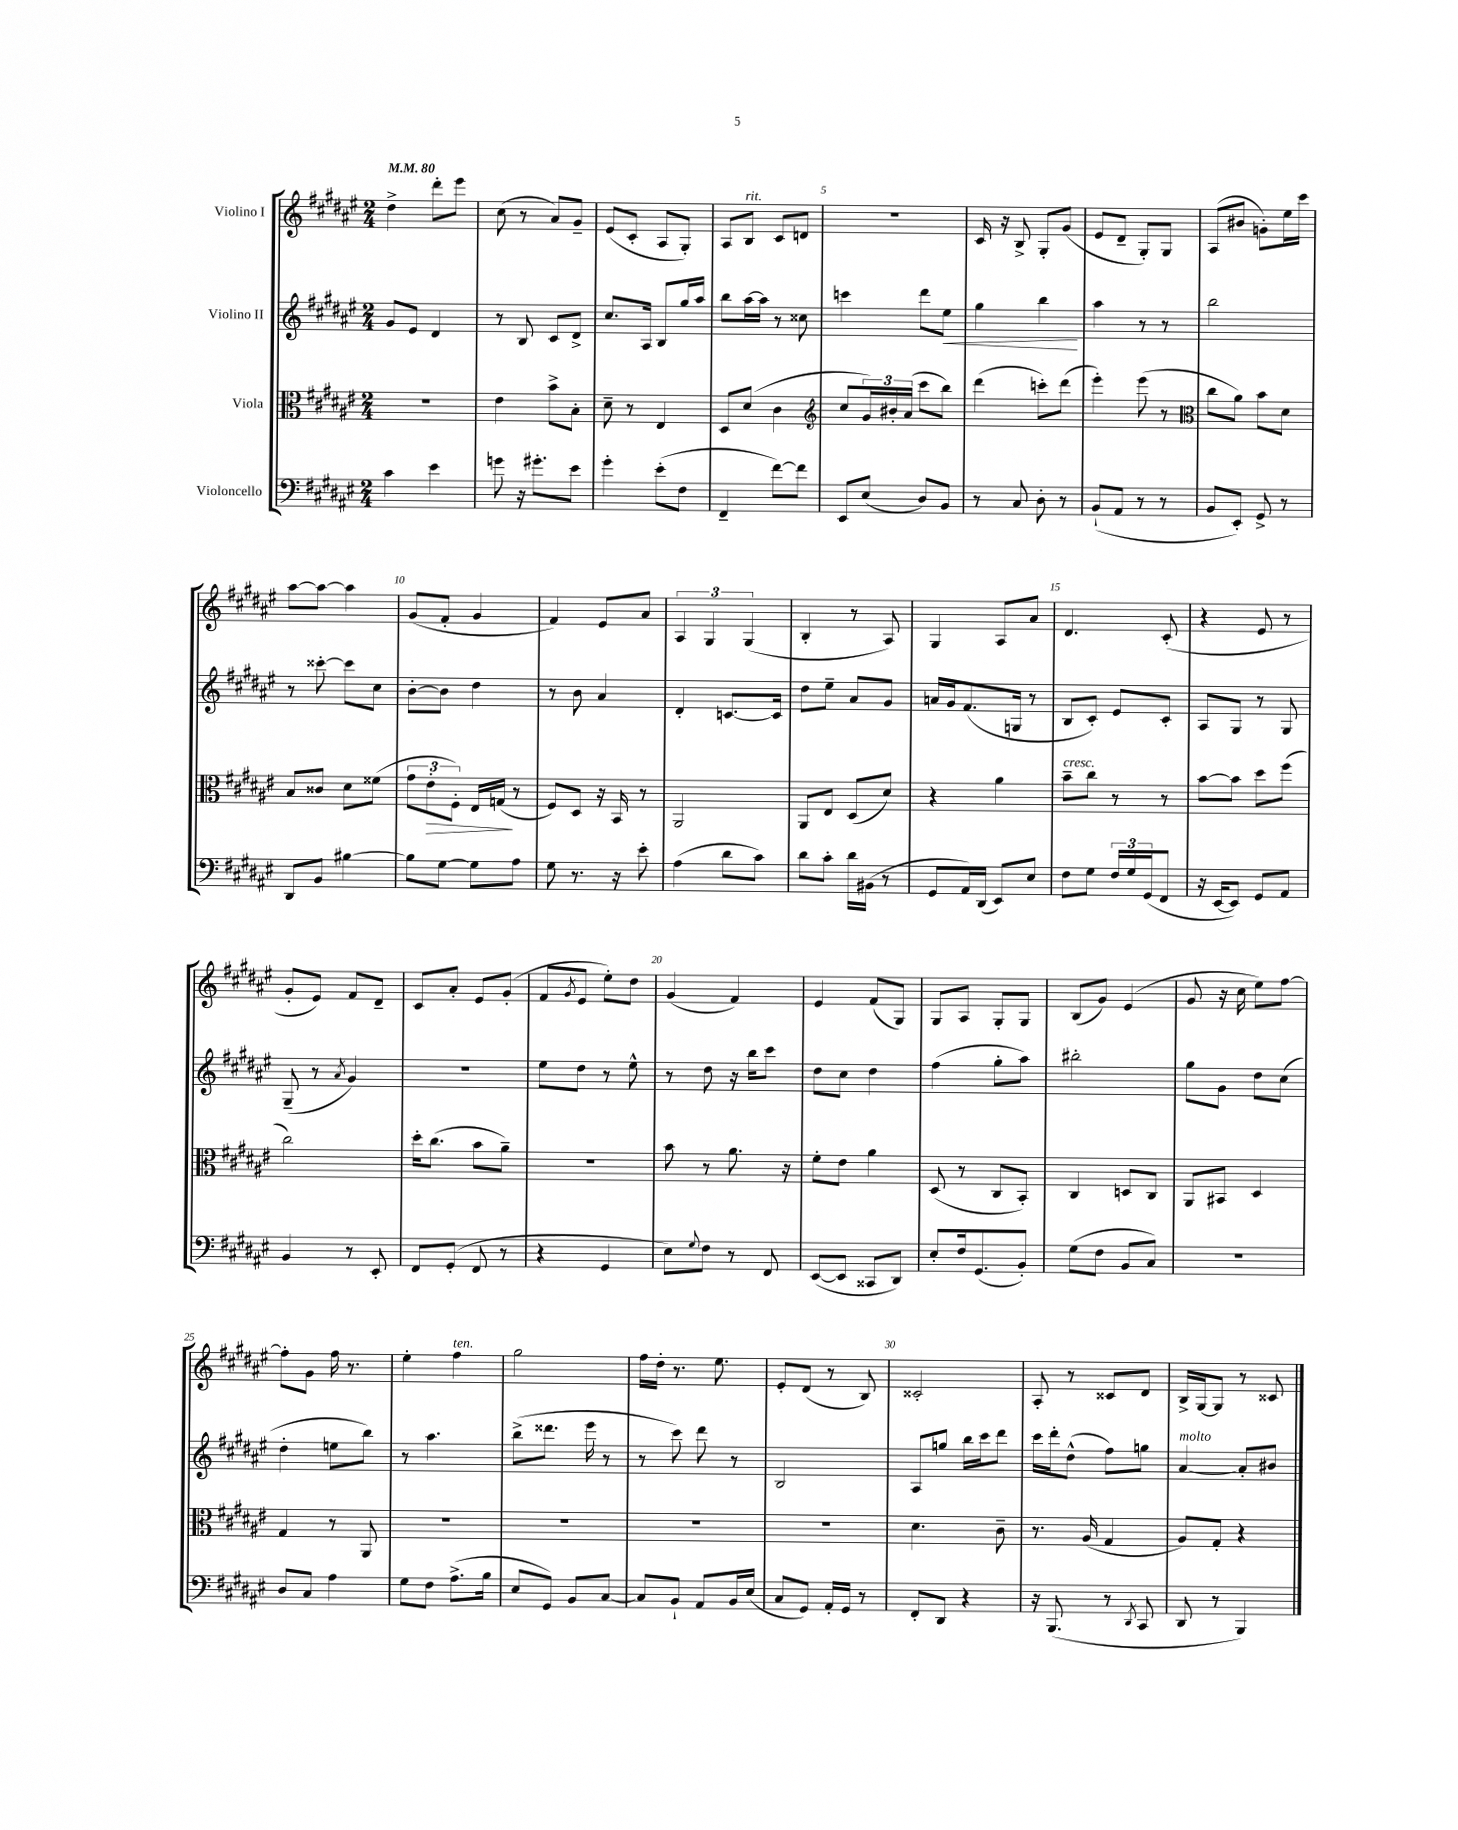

**kern	**kern	**kern	**kern
*staff4	*staff3	*staff2	*staff1
*clefF4	*clefC3	*clefG2	*clefG2
*k[f#c#g#d#a#e#]	*k[f#c#g#d#a#e#]	*k[f#c#g#d#a#e#]	*k[f#c#g#d#a#e#]
*M2/4	*M2/4	*M2/4	*M2/4
*MM80	*MM80	*MM80	*MM80
4c#\	2r	8g#/L	4dd#^\
.	.	8e#/J	.
4e#\	.	4d#/	8ddd#'\L
.	.	.	8eee#\J
=	=	=	=
8g\	4e#\	8r	(8cc#\
16r	.	8B/	8r
8.g#'\L	.	.	.
.	8b^\L	8c#/L	8a#/L)
8e#\J	8B'\J	8d#^/J	8g#~/J
=	=	=	=
4g#'\	8d#~\	8.cc#/L	(8e#/L
.	8r	.	8c#'/J
.	.	16A#/Jk	.
(8e#'\L	4E#/	8B/L	8A#/L
8F#\J	.	16gg#/L	8G#'/J)
.	.	16aa#/JJ	.
=	=	=	=
4FF#~/	8D#/L	8bb\L	8A#/L
.	(8d#/J	[16aa#\L	8B/J
.	.	16aa#\]JJ	.
[8f#\L)	4c#\	8r	8c#/L
8f#\]J	.	8cc##\	8d/J
=	=	=	=
*	*clefG2	*	*
8EE#/L	8cc#/L	4ccc\	2r
(8E#/J	24g#/L)	.	.
.	24b#'/	.	.
.	(24a#/JJ	.	.
8D#/L)	8ccc#\L	8ddd#\L	.
8BB/J	8bb\J)	8ee#\J	.
=	=	=	=
8r	(4ddd#\	4gg#\	16c#/
.	.	.	16r
8C#/	.	.	8B^/
8D#'\	8ccc'\L)	4bb\	8G#'/L
8r	(8ddd#\J	.	(8g#/J
=	=	=	=
(8BB`/L	4eee#'\)	4aa#\	8e#/L
8AA#/J	.	.	8d#~/J
8r	(8eee#\	8r	8G#'/L)
8r	8r	8r	8G#/J
=	=	=	=
*	*clefC3	*	*
8BB/L	8cc#\L	2bb\	(8A#/L
8EE#'/J)	8a#\J)	.	8b#/J
8GG#^/	8b\L	.	8g'\L)
8r	8d#\J	.	16ee#\L
.	.	.	16ccc#\JJ
=	=	=	=
8DD#/L	8B/L	8r	[8aa#\L
8BB/J	8c##/J	[8ccc##'\	8aa#\_J
[4B#\	8d#\L	8ccc##\]L	4aa#\]
.	(8f##\J	8cc#\J	.
=	=	=	=
8B#\]L	12g#\L	[8b'\L	(8g#/L
.	12e#'\	.	.
[8G#\J	.	8b\]J	8f#'/J
.	12F#'\J)	.	.
8G#\]L	16E#/LL	4dd#\	4g#/
.	(16G/JJ	.	.
8A#\J	8r	.	.
=	=	=	=
8G#\	8F#/L)	8r	4f#/)
8.r	8D#/J	8b\	.
.	16r	4a#/	8e#/L
16r	16BB/	.	.
8e#'\	8r	.	8a#/J
=	=	=	=
(4A#\	2AA#/	4d#'/	6A#/
.	.	.	6G#/
8d#\L	.	[8.c/L	.
.	.	.	(6G#/
8c#\J)	.	.	.
.	.	16c/]Jk	.
=	=	=	=
8d#\L	8AA#/L	8dd#\L	4B'/
8c#'\J	8E#/J	8ee#~\J	.
16d#\LL	(8D#/L	8a#/L	8r
(16BB#\JJ	.	.	.
8r	8d#/J)	8g#/J	8A#/)
=	=	=	=
8GG#/L	4r	16a/LL	4G#/
.	.	16g#/J	.
16AA#/L)	.	(8.f#/	.
(16DD#/JJ	.	.	.
8EE#/L)	4a#\	.	8A#/L
.	.	16G/Jk	.
8E#/J	.	8r	8a#/J
=	=	=	=
8F#\L	8b~\L	8B/L	4.d#/
8G#\J	8cc#\J	8c#'/J)	.
24F#/LL	8r	8e#/L	.
24G#/	.	.	.
(24GG#/J	.	.	.
8FF#/J	8r	8c#'/J	(8c#'/
=	=	=	=
16r	[8b\L	8A#/L	4r
[16EE#/LK	.	.	.
8EE#/]J)	8b\]J	8G#/J	.
8GG#/L	8dd#\L	8r	8e#/
8AA#/J	(8ff#\J	8G#/	8r
=	=	=	=
4BB/	2cc#\)	(8G#~/	8g#'/L
.	.	8r	8e#/J)
.	.	8qa#/	.
8r	.	4g#/)	8f#/L
8EE#'/	.	.	8d#~/J
=	=	=	=
8FF#/L	16dd#'\LK	2r	8c#/L
.	(8.cc#\J	.	.
(8GG#'/J	.	.	8a#'/J
8FF#/	8b\L	.	8e#/L
8r	8a#~\J)	.	(8g#'/J
=	=	=	=
4r	2r	8ee#\L	8f#/L
.	.	.	8qg#/
.	.	8dd#\J	8e#/J
4GG#/	.	8r	8ee#'\L)
.	.	8ee#^^\	8dd#\J
=	=	=	=
8E#\L)	8b\	8r	(4g#/
8qqG#/	.	.	.
8F#\J	8r	8dd#\	.
8r	8.a#\	16r	4f#/)
.	.	16bb\LK	.
8FF#/	.	8ccc#\J	.
.	16r	.	.
=	=	=	=
([8EE#/L	8f#'\L	8dd#\L	4e#/
8EE#/]J	8e#\J	8cc#\J	.
8CC##/L	4a#\	4dd#\	(8f#/L
8DD#/J)	.	.	8G#/J)
=	=	=	=
8E#'/L	(8D#/	(4ff#\	8G#/L
16F#/k	8r	.	8A#/J
(8.GG#/	.	.	.
.	8C#/L	8gg#'\L	8G#'/L
8BB'/J)	8BB'/J)	8aa#\J)	8G#/J
=	=	=	=
(8G#\L	4C#/	2bb#'\	(8B/L
8F#\J	.	.	8g#/J)
8BB/L	8D/L	.	(4e#/
8C#/J)	8C#/J	.	.
=	=	=	=
2r	8AA#/L	8gg#\L	8g#/
.	8BB#/J	8g#\J	16r
.	.	.	16cc#\
.	4D#/	8dd#\L	8ee#\L)
.	.	(8cc#\J	[8ff#\J
=	=	=	=
8D#/L	4G#/	4dd#'\	8ff#'\]L
8C#/J	.	.	8g#\J
4A#\	8r	8ee\L	16ff#\
.	.	.	8.r
.	8AA#/	8bb\J)	.
=	=	=	=
8G#\L	2r	8r	4ee#'\
8F#\J	.	4.aa#\	.
(8.A#^\L	.	.	4ff#\
16B\Jk	.	.	.
=	=	=	=
8E#/L	2r	(8bb^\L	2gg#\
8GG#/J)	.	8.ddd##\J	.
8BB/L	.	.	.
.	.	16eee#\	.
[8C#/J	.	8r	.
=	=	=	=
8C#/]L	2r	8r	16ff#\LL
.	.	.	16dd#'\JJ
8BB`/J	.	8ccc#\)	8.r
8AA#/L	.	8ddd#\	.
.	.	.	8.ee#\
16BB/L	.	8r	.
(16E#/JJ	.	.	.
=	=	=	=
8C#/L	2r	2B/	8e#'/L
8GG#/J)	.	.	(8d#/J
16AA#'/LL	.	.	8r
16GG#/JJ	.	.	.
8r	.	.	8B/)
=	=	=	=
8FF#'/L	4.d#\	8A#/L	2c##'/
8DD#/J	.	8gg/J	.
4r	.	16bb\LL	.
.	.	16ccc#\J	.
.	8c#~\	8ddd#\J	.
=	=	=	=
16r	8.r	16ccc#\LL	8A#'/
(8.BBB/	.	16ddd#'\J	.
.	.	(8dd#^^\J	8r
.	(16A#/	.	.
8r	4G#/	8ff#\L)	8c##/L
8qDD#/	.	.	.
8CC#/	.	8gg\J	8d#/J
=	=	=	=
8DD#/	8A#/L)	[4a#/	16B^/LL
.	.	.	[16G#/J
8r	8G#'/J	.	8G#/]J
4BBB/)	4r	8a#'/]L	8r
.	.	8b#/J	8c##/
==	==	==	==
*-	*-	*-	*-
